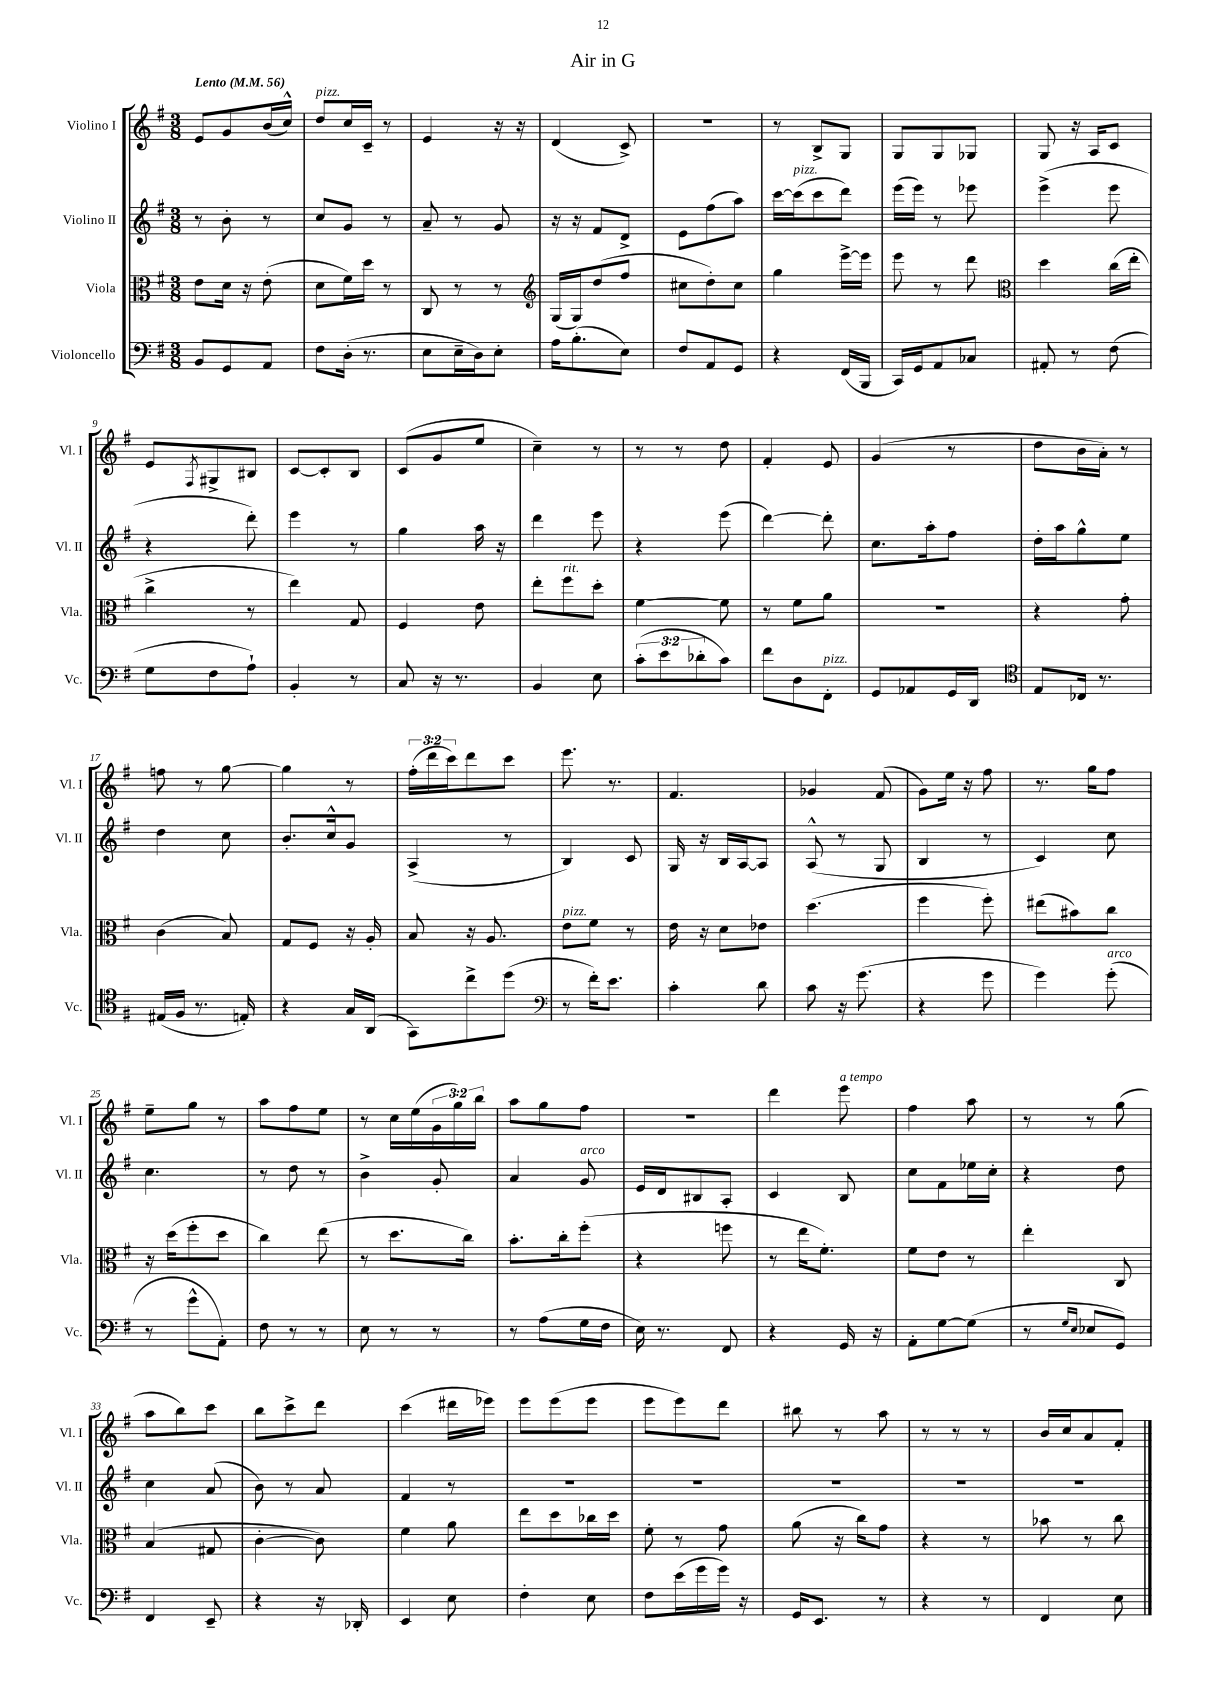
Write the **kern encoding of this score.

**kern	**kern	**kern	**kern
*staff4	*staff3	*staff2	*staff1
*clefF4	*clefC3	*clefG2	*clefG2
*k[f#]	*k[f#]	*k[f#]	*k[f#]
*M3/8	*M3/8	*M3/8	*M3/8
*MM56	*MM56	*MM56	*MM56
8BB	8e	8r	8e
8GG	16d	8b'	8g
.	16r	.	.
8AA	(8e'	8r	(16b
.	.	.	16cc^^)
=	=	=	=
8F#	8d	8cc	8dd
(16D'	16f#)	8g	16cc
8.r	16dd	.	16c~
.	8r	8r	8r
=	=	=	=
8E	8C	8a~	4e
16E~	8r	8r	.
16D)	.	.	.
8E'	8r	8g	16r
.	.	.	16r
=	=	=	=
*	*clefG2	*	*
16A	(16G	16r	(4d
(8.B'	16G)	16r	.
.	(8dd	8f#	.
8E)	8ff#	8d^	8c^)
=	=	=	=
8F#	8cc#	8e	4.r
8AA	8dd')	(8ff#	.
8GG	8cc#	8aa)	.
=	=	=	=
4r	4gg	[16ccc	8r
.	.	(16ccc]	.
.	.	8ccc	8B^
(16FF#	[16eee^	8ddd)	8G
16BBB	16eee]	.	.
=	=	=	=
16CC)	8eee	(16eee	8G
16GG	.	16eee)	.
8AA	8r	8r	8G
8C-	8ddd	8eee-	8G-
=	=	=	=
*	*clefC3	*	*
8AA#'	4dd	(4eee^	8G
8r	.	.	16r
.	.	.	16A
(8F#	(16cc	8eee	8c
.	16ee'	.	.
=	=	=	=
8G	4cc^	4r	8e
.	.	.	8qF#
8F#	.	.	8G#^
8A`)	8r	8ddd')	8B#
=	=	=	=
4BB'	4ee)	4eee	[8c
.	.	.	8c']
8r	8G	8r	8B
=	=	=	=
8C	4F#	4gg	(8c
16r	.	.	8g
8.r	.	.	.
.	8e	16aa	8ee
.	.	16r	.
=	=	=	=
4BB	8ee'	4ddd	4cc~)
.	8ff#	.	.
8E	8dd'	8eee	8r
=	=	=	=
(12c'	[4f#	4r	8r
12e	.	.	.
.	.	.	8r
12d-'	.	.	.
8c)	8f#]	(8eee	8dd
=	=	=	=
8f#	8r	[4ddd)	4f#'
8D	8f#	.	.
8FF#'	8a	8ddd']	8e
=	=	=	=
8GG	4.r	8.cc	(4g
8AA-	.	.	.
.	.	16aa'	.
16GG	.	8ff#	8r
16DD	.	.	.
=	=	=	=
*clefC4	*	*	*
8E	4r	16dd'	8dd
.	.	16aa	.
16C-	.	8gg^^	16b
8.r	.	.	16a')
.	8g'	8ee	8r
=	=	=	=
(16E#	(4c	4dd	8ff
16F#	.	.	.
8.r	.	.	8r
.	8B)	8cc	[8gg
16E')	.	.	.
=	=	=	=
4r	8G	8.b'	4gg]
.	8F#	.	.
.	.	16cc^^	.
16G	16r	8g	8r
(16AA	16A'	.	.
=	=	=	=
8GG)	8B	(4A^	(24ff#'
.	.	.	24ddd
.	.	.	24ccc)
8cc^	16r	.	8ddd
.	8.A	.	.
(8dd	.	8r	8ccc
=	=	=	=
*clefF4	*	*	*
8r	8e	4B)	8.eee
16f#')	8f#	.	.
8.e	.	.	8.r
.	8r	8c	.
=	=	=	=
4c'	16e	16G	4.f#
.	16r	16r	.
.	8d	16B	.
.	.	[16A	.
8d	8e-	8A]	.
=	=	=	=
8c	(4.dd	(8A^^	4g-
16r	.	8r	.
(8.g	.	.	.
.	.	8G	(8f#
=	=	=	=
4r	4ff#	4B	8g)
.	.	.	16ee
.	.	.	16r
8g	8ff#')	8r	8ff#
=	=	=	=
4g)	(8ee#	4c)	8.r
.	8b#)	.	.
.	.	.	16gg
(8g'	8cc	8cc	8ff#
=	=	=	=
8r	16r	4.cc	8ee~
.	(16dd	.	.
8g^^	8ff#'	.	8gg
8AA')	8dd	.	8r
=	=	=	=
8F#	4cc)	8r	8aa
8r	.	8dd	8ff#
8r	(8ee	8r	8ee
=	=	=	=
8E	8r	4b^	8r
8r	8.dd	.	16cc
.	.	.	(16ee
8r	.	8g'	24g
.	.	.	24gg)
.	16cc)	.	.
.	.	.	24bb
=	=	=	=
8r	8.b'	4a	8aa
(8A	.	.	8gg
.	16cc'	.	.
16G	(8ff#'	8g	8ff#
16F#	.	.	.
=	=	=	=
16E)	4r	16e	4.r
8.r	.	16d	.
.	.	8B#	.
8FF#	8ff	8A'	.
=	=	=	=
4r	8r	4c	4ddd
.	16ee	.	.
.	8.f#')	.	.
16GG	.	8B	8eee
16r	.	.	.
=	=	=	=
8AA'	8f#	8cc	4ff#
[8G	8e	8f#	.
(8G]	8r	16ee-	8aa
.	.	16cc'	.
=	=	=	=
8r	4ee'	4r	8r
16qqG	.	.	.
16qqE	.	.	.
8E-	.	.	8r
8GG)	8C	8dd	(8gg
=	=	=	=
4FF#	(4B	4cc	8aa
.	.	.	8bb)
8EE~	8G#	(8a	8ccc
=	=	=	=
4r	[4c'	8b)	8bb
.	.	8r	8ccc^
16r	8c])	8a	8ddd
16DD-'	.	.	.
=	=	=	=
4EE	4f#	4f#	(4ccc
8E	8a	8r	16ddd#
.	.	.	16eee-)
=	=	=	=
4F#'	8ee	4.r	8eee
.	8dd	.	(8eee
8E	16cc-	.	8eee
.	16dd	.	.
=	=	=	=
8F#	8f#'	4.r	8eee
(16e	8r	.	8eee)
16g	.	.	.
16g)	8g	.	8ddd
16r	.	.	.
=	=	=	=
16GG	(8a	4.r	8bb#
8.EE	.	.	.
.	16r	.	8r
.	16cc)	.	.
8r	8g	.	8aa
=	=	=	=
4r	4r	4.r	8r
.	.	.	8r
8r	8r	.	8r
=	=	=	=
4FF#	8b-	4.r	16b
.	.	.	16cc
.	8r	.	8a
8E	8cc	.	8f#'
==	==	==	==
*-	*-	*-	*-
